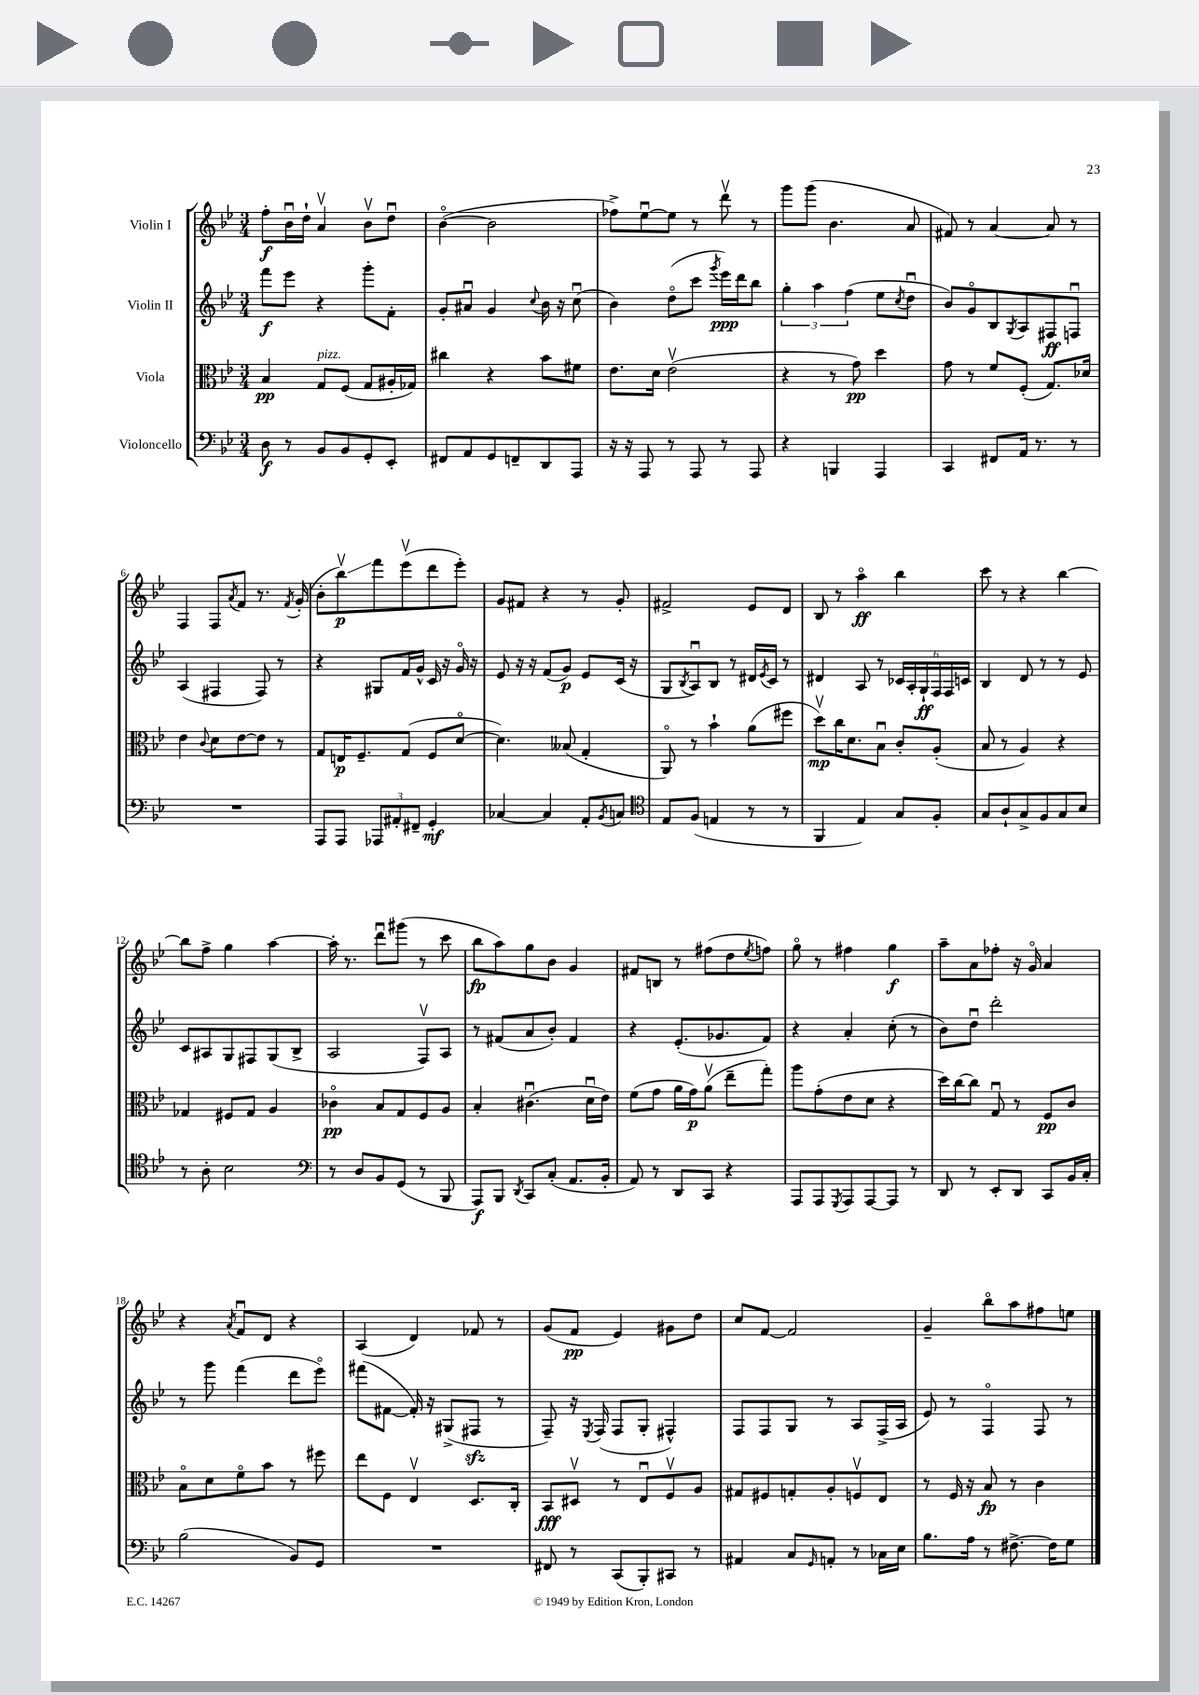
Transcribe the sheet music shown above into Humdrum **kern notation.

**kern	**kern	**kern	**kern
*staff4	*staff3	*staff2	*staff1
*clefF4	*clefC3	*clefG2	*clefG2
*k[b-e-]	*k[b-e-]	*k[b-e-]	*k[b-e-]
*M3/4	*M3/4	*M3/4	*M3/4
8D\	4B-/	8fff\L	8ff'\L
8r	.	8eee-\J	16b-u\L
.	.	.	16dd`\JJ
8BB-/L	8G/L	4r	4av/
8BB-/	(8F/J	.	.
8GG'/	8G/L	8ggg'\L	8b-v\L
8EE-'/J	16A#'/L	8f'\J	8ddu\J
.	16G-/JJ)	.	.
=	=	=	=
8FF#/L	4cc#\	8g'/L	([4b-o\
8AA/	.	8a#u/J	.
8GG/	4r	4g/	2b-\]
8FF~/	.	.	.
.	.	8qqcc/	.
8DD/	8b-\L	16b-\	.
.	.	16r	.
8AAA/J	8f#\J	(8ccu\	.
=	=	=	=
16r	8.e-\L	4b-\)	8ff-^\L)
16r	.	.	.
8AAA/	.	.	[8ee-u\
.	16d\Jk	.	.
8r	(2e-v\	(8ddo\L	8ee-\]J
8AAA/	.	8ccc\J	8r
.	.	8qggg/	.
8r	.	16eee-\LL)	8dddv\
.	.	16ddd\J	.
8AAA/	.	8bb-\J	8r
=	=	=	=
4r	4r	6gg'\	8ggg\L
.	.	.	(8ggg\J
.	.	6aa\	.
4BBB/	8r	.	4.b-\
.	.	(6ff\	.
.	8g\)	.	.
4AAA/	4dd\	8ee-\L	.
.	.	8qcc/	.
.	.	8ddu\J	8a/
=	=	=	=
4CC/	8g\	8b-/L)	8f#/)
.	8r	8go/	8r
8FF#/L	8f/L	8B-/	[4a/
.	.	8qG/	.
16AA/Jk	(8F'/J	8A/	.
8.r	.	.	.
.	8.G/L)	8F#/	8a/]
8r	.	8Fu/J	8r
.	16d-/Jk	.	.
=	=	=	=
2.r	4e-\	(4A/	4F/
.	8qqc/	.	.
.	8d\L	4F#/	8F/L
.	.	.	8qa/
.	[8e-\	.	8f/J
.	8e-\]J	8F#/)	8.r
.	8r	8r	.
.	.	.	8qf/
.	.	.	(16g'/
=	=	=	=
8AAA/L	8G/L	4r	8b-'\L
8AAA/J	16E/K	.	8bb-v\)
.	8.F~/	.	.
12AAA-/L	.	8G#/L	8fff\
12AA#'/	.	.	.
.	(8G/J	16f/L	(8eee-v\
12FF#~/J	.	.	.
.	.	16g^^/JJ	.
4GG'/	8F/L	16c/	8ddd\
.	.	16r	.
.	[8do/J	16go/	8eee-'\J)
.	.	16r	.
=	=	=	=
[4C-/	4.d\])	8e-/	8g/L
.	.	16r	8f#/J
.	.	16r	.
4C-/]	.	(8f/L	4r
.	(8B--/	8g/J)	.
8AA'/L	4G'/	8e-/L	8r
8qBB-/	.	.	.
8C/J	.	(16c/Jk	8g'/
.	.	16r	.
=	=	=	=
*clefC4	*	*	*
8E-/L	8AAo/)	8G/L	2f#^/
.	.	8qB-/	.
(8F/J	8r	8Au/)	.
4E/	4b-`\	8B-/J	.
.	.	8r	.
8r	(8a\L	16d#/LL	8e-/L
.	.	8qe-/	.
.	.	16c/JJ	.
8r	8ff#\J	8r	8d/J
=	=	=	=
4FF/	8ddv\L)	4d#/	8B-/
.	16cc\K	.	8r
.	8.d\	.	.
4E-/)	.	8A/	4aao\
.	8B-u\J	8r	.
8G/L	8c'/L	24c-/LL	4bb-\
.	.	24A'/	.
.	.	24G`/	.
8F'/J	(8A'/J	24F/	.
.	.	24F/	.
.	.	24c/JJ	.
=	=	=	=
8G/L	8B-/	4B-/	8ccc\
8A`/	8r	.	8r
8G^/	4A/)	8d/	4r
8F/	.	8r	.
8G/	4r	8r	[4bb-\
8B-/J	.	8e-/	.
=	=	=	=
8r	4G-/	8c/L	8bb-\]L
8A'\	.	8A#/	8ff^\J
2B-\	8F#/L	8G/	4gg\
.	8G-/J	8F#/	.
.	4A/	(8G/	[4aa\
.	.	8B-^/J	.
=	=	=	=
*clefF4	*	*	*
8r	4c-o\	2A/	16aa'\]
.	.	.	8.r
8D/L	.	.	.
8BB-/	8B-/L	.	8dddu\L
(8GG/J	8G/	.	(8ggg#\J
8r	8F/	8Fv/L)	8r
8BBB-/	8A/J	8A/J	8ccc\
=	=	=	=
8AAA/L)	4B-'/	8r	8bb-\L
8BBB-/J	.	(8f#/L	8aa\)
8qDD/	.	.	.
8CC/L	(4.c#u\	8a/	8gg\
(8C'/J	.	8b-'/J)	8b-\J
8.AA/L	.	4f#/	4g/
.	16du\LL	.	.
16BB-'/Jk	16e-\JJ)	.	.
=	=	=	=
8AA/)	(8f\L	4r	8f#/L
8r	8g\J	.	8B/J
8DD/L	16a\LL	(8.e-'/L	8r
.	16g\J)	.	.
8CC/J	(8av\J	.	(8ff#\L
.	.	8.g-/	.
4r	8ee-~\L	.	8dd\
.	.	.	8qee-/
.	8gg'\J)	8f/J)	8ff\J)
=	=	=	=
8AAA/L	8aa\L	4r	8ggo\
8AAA/	(8g'\	.	8r
8qGGG/	.	.	.
8AAA/	8e-\	4a'/	4ff#\
[8AAA/	8d\J	.	.
8AAA/]J	4r	(8cc'\	4gg\
8r	.	8r	.
=	=	=	=
8DD/	16dd\LL)	8b-\L)	8aa~\L
.	[16cc\J	.	.
8r	8cc\]J	8ddu\J	8a\
8EE-'/L	8Gu/	2ddd'\	8ff-'\J
8DD/J	8r	.	16r
.	.	.	16go/
8CC/L	8F/L	.	4a/
16BB-/L	8c/J	.	.
16C'/JJ	.	.	.
=	=	=	=
(2B-\	8B-o\L	8r	4r
.	8d\	8ggg\	.
.	.	.	8qa/
.	8fo\	(4fff\	8fu/L
.	8b-\J	.	8d/J
8BB-/L)	8r	8ddd\L	4r
8GG/J	8ff#\	8eee-o\J)	.
=	=	=	=
2.r	8ee-\L	(8fff#\L	(4A/
.	8F\J	[8f#\J	.
.	4E-v/	16f#'/])	4d/)
.	.	16r	.
.	.	(8G#^/L	.
.	8.D/L	8F#/J	8f-/
.	.	8r	8r
.	16C'/Jk	.	.
=	=	=	=
8FF#/	8BB-/L	8F~/)	(8g/L
8r	8D#v/J	16r	8f/J
.	.	8qE-/	.
.	.	(16F/	.
(8CC/L	8r	8F/L	4e-/)
8BBB-'/)	8E-u/L	8G'/J	.
8CC#/J	8Fv/	4F#^^/)	8g#\L
8r	8A/J	.	8dd\J
=	=	=	=
4AA#/	8G#/L	8F/L	8cc/L
.	8F#/	8F/	[8f/J
8C/L	8G'/	8G/J	2f/]
16qqGG/	.	.	.
8AA'/J	8A'/	8r	.
8r	8Fv/	8A/L	.
16C-\LL	8E-/J	(16F^/L	.
16E-\JJ	.	16A/JJ	.
=	=	=	=
8.B-\L	8r	8e-/)	4g~/
.	16F/	8r	.
16A\Jk	16r	.	.
8r	8B-/	4Fo/	8bb-o\L
[8.F#^\	8r	.	8aa\
.	4c\	8F/	8ff#\
16F#\]LK	.	.	.
8G\J	.	8r	8ee\J
==	==	==	==
*-	*-	*-	*-
